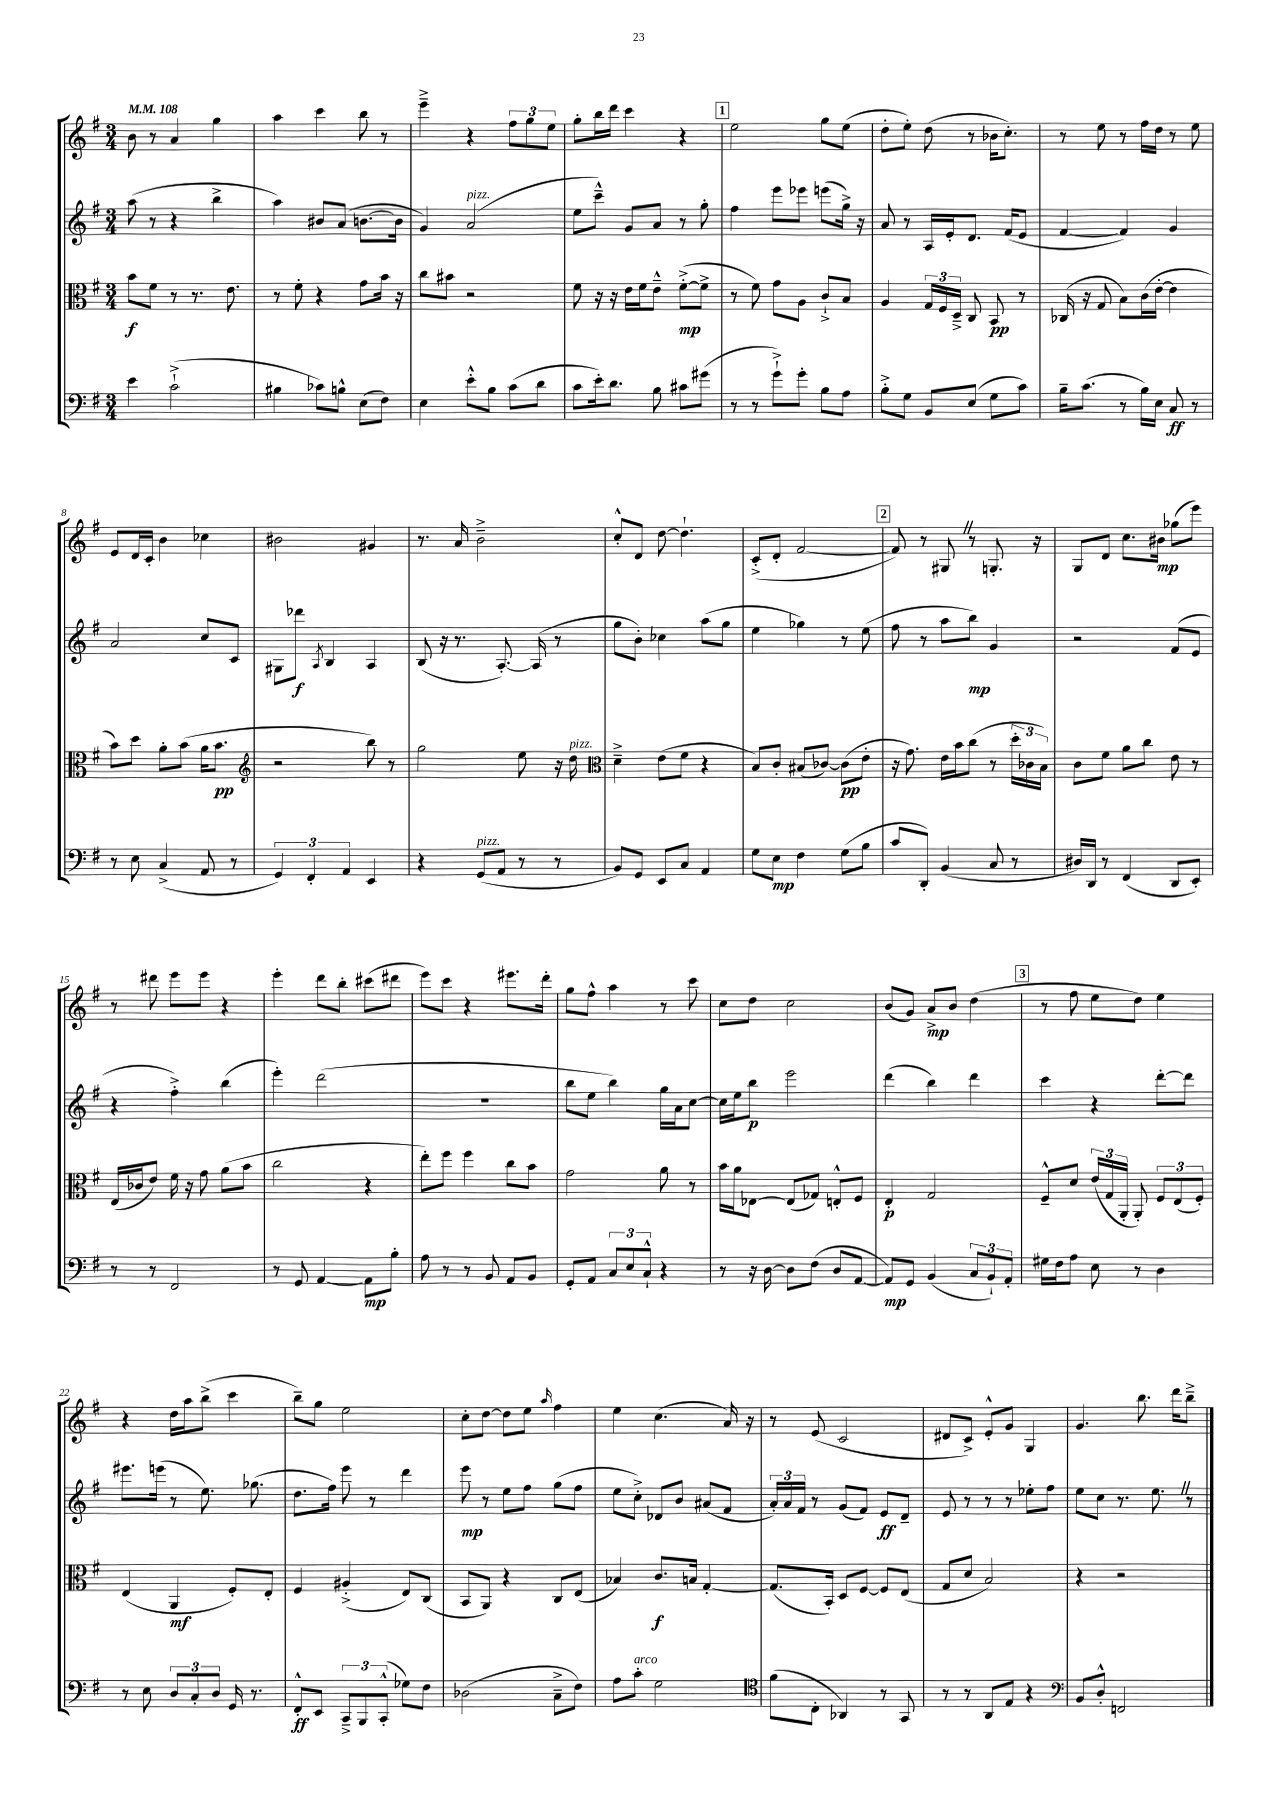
<<
\new StaffGroup <<
\new Staff = "s0" {
    \clef treble \key g \major \numericTimeSignature \time 3/4 \tempo 4 = 108
    \autoBeamOff b'8 r8 a'4 g''4 |
    a''4 c'''4 b''8 r8 |
    e'''4---> r4 \tuplet 3/2 { fis''8[ g''8 e''8] } |
    g''8[-. b''16 d'''16] c'''4 r4 |
    \mark \markup { \box "1" } e''2 g''8[ e''8]( |
    d''8[-. e''8]-.) d''8( r8 bes'16[ c''8.]-.) |
    r8 e''8 r8 fis''16[ d''16] r8 e''8 |
    e'8[ d'16 c'16]-. b'4 ces''4 |
    bis'2 gis'4 |
    r8. a'16 b'2---> |
    c''8[-.-^ d'8] d''8~ d''4.-! |
    c'8[-.->( d'8]-. fis'2~ |
    \mark \markup { \box "2" } fis'8) r8 gis8 \once \override BreathingSign.text = \markup { \musicglyph "scripts.caesura.straight" } \breathe r8 g8.-. r16 |
    g8[ d'8] c''8.[ bis'16]\mp ges''8[( e'''8]) |
    r8 dis'''8 e'''8[ e'''8] r4 |
    e'''4-. d'''8[ b''8]-. cis'''8[( dis'''8] |
    e'''8[) c'''8] r4 eis'''8.[ d'''16]-. |
    g''8[ fis''8]-^ a''4 r8 c'''8 |
    c''8[ d''8] c''2 |
    b'8[( g'8]) a'8[->\mp b'8] d''4( |
    \mark \markup { \box "3" } r8 fis''8 e''8[ d''8]) e''4 |
    r4 d''16[ a''16 b''8]->( c'''4 |
    b''8[--) g''8] e''2 |
    c''8[-. d''8]~ d''8[ e''8] \grace { a''16 } fis''4 |
    e''4 c''4.( a'16) r16 |
    r8 e'8( c'2 |
    dis'8[ c'8]->) e'8[-.-^ g'8] g4 |
    g'4. b''8. d'''16[ b''8]---> \bar "|." |
}
\new Staff = "s1" {
    \clef treble \key g \major \numericTimeSignature \time 3/4
    \autoBeamOff a''8( r8 r4 b''4-> |
    a''4) bis'8[ a'8]( b'8.[~ b'16] |
    g'4) a'2^\markup { \italic "pizz." }( |
    e''8[ c'''8]---^) g'8[ a'8] r8 g''8-. |
    \mark \markup { \box "1" } fis''4 e'''8[ ees'''8] e'''8[( g''16]->) r16 |
    a'8 r8 a16[ e'16-. d'8.] fis'16[( e'8] |
    fis'4~ fis'4) g'4 |
    a'2 c''8[ c'8] |
    gis8[ des'''8]\f \acciaccatura { a8 } b4 a4 |
    b8( r16 r8. a8.~-.) a16( r8 |
    g''8[ b'8]-.) ces''4 a''8[( g''8] |
    e''4 ges''4) r8 e''8( |
    \mark \markup { \box "2" } fis''8 r8 a''8[ b''8]\mp) g'4 |
    r2 fis'8[( e'8] |
    r4 fis''4-.->) b''4( |
    e'''4-.) d'''2( |
    R2. |
    b''8[ e''8] b''4) g''16[ a'16 c''8]~ |
    c''16[ e''16 b''8]\p e'''2 |
    d'''4( b''4) d'''4 |
    \mark \markup { \box "3" } c'''4 r4 d'''8[~-. d'''8] |
    eis'''8.[ e'''16]( r8 e''8.) ges''8.( |
    d''8.[ fis''16]) e'''8 r8 d'''4 |
    e'''8\mp r8 e''8[ fis''8] g''8[( fis''8] |
    e''8[ c''8]-.->) des'8[ b'8] ais'8[( fis'8] |
    \tuplet 3/2 { a'16[-.) a'16 fis'16] } r8 g'8[( fis'8]) e'8[\ff d'8]-- |
    e'8 r8 r8 r8 ees''8[-. fis''8] |
    e''8[ c''8] r8. e''8. \once \override BreathingSign.text = \markup { \musicglyph "scripts.caesura.straight" } \breathe r8 \bar "|." |
}
\new Staff = "s2" {
    \clef alto \key g \major \numericTimeSignature \time 3/4
    \autoBeamOff b'8[\f fis'8] r8 r8. e'8. |
    r8 fis'8-. r4 g'8[ b'16] r16 |
    c''8[ bis'8] r2 |
    fis'8 r16 r16 e'16[ fis'16 e'8]---^ fis'8[~-.->\mp( fis'8]-> |
    \mark \markup { \box "1" } r8 fis'8) g'8[ a8] c'8[-!-> b8] |
    a4 \tuplet 3/2 { g16[ fis16 d16]---> } c8 b,8\pp r8 |
    ces16( r16 g8 b8[) c'16( e'16]~-. e'4 |
    b'8[) d''8] a'8[-. b'8]( a'16[ b'8.]\pp |
    \clef treble r2 b''8) r8 |
    g''2 e''8 r16 d''16^\markup { \italic "pizz." } |
    \clef alto d'4---> e'8[( fis'8] r4 |
    b8[) c'8]-. bis8[( ces'8]~) ces'8[\pp( e'8]-. |
    \mark \markup { \box "2" } r16 g'8.) e'16[ b'16 c''8]( r8 \tuplet 3/2 { d''16[-. ces'16 b16]) } |
    c'8[ fis'8] a'8[ c''8] e'8 r8 |
    e16[( ces'16 e'8]) fis'16 r16 g'8 a'8[( b'8] |
    c''2 r4 |
    e''8[-.) fis''8] fis''4 c''8[ b'8] |
    g'2 a'8 r8 |
    b'16[ a'16 ees8]~ ees8[( ges8]) e8[-.-^ fis8] |
    e4-.\p g2 |
    \mark \markup { \box "3" } fis8[---^ d'8] \tuplet 3/2 { e'16[( g16 a,16]-. } a,8-.) \tuplet 3/2 { fis8[ e8( fis8]-.) } |
    e4( a,4\mf fis8[-.) e8]-. |
    fis4 ais4-.->( e8[) c8]( |
    b,8[ a,8]) r4 c8[ e8]( |
    bes4) c'8.[\f b16] g4~-. |
    g8.[( b,16]-.) d8[ fis8]~ fis8[ e8]( |
    g8[ d'8] b2) |
    r4 r2 \bar "|." |
}
\new Staff = "s3" {
    \clef bass \key g \major \numericTimeSignature \time 3/4
    \autoBeamOff e'4 c'2-!->( |
    bis4 ces'8[) b8]-^ e8[( fis8]) |
    e4 e'8[-.-^ b8] c'8[( d'8] |
    c'8[ e'16-.) d'8.] b8 cis'8[ gis'8]( |
    \mark \markup { \box "1" } r8 r8 g'8[-!->) g'8]-. b8[ a8] |
    b8[-.-> g8] b,8[ e8]( g8[ c'8]) |
    b16[-- c'8.]( r8 b16[) e16] c8\ff r8 |
    r8 e8 c4->( a,8 r8 |
    \tuplet 3/2 { g,4) fis,4-. a,4 } e,4 |
    r4 g,8[^\markup { \italic "pizz." }( a,8] r8 r8 |
    b,8[) g,8] e,8[ c8] a,4 |
    g8[ e8]\mp fis4 g8[( b8] |
    \mark \markup { \box "2" } c'8[ d,8]-.) b,4( c8 r8 |
    dis16[) d,16] r8 fis,4( d,8[ e,8]-.) |
    r8 r8 fis,2 |
    r8 g,8 a,4~ a,8[\mp b8]-. |
    a8 r8 r8 b,8 a,8[ b,8] |
    g,8[-. a,8] \tuplet 3/2 { c8[ e8 c8]-!-^ } r4 |
    r8 r16 d16~ d8[ fis8]( d8[ a,8]~ |
    a,8[\mp) g,8] b,4( \tuplet 3/2 { c8[ b,8-!) a,8]-. } |
    \mark \markup { \box "3" } gis16[ fis16 a8] e8 r8 d4 |
    r8 e8 \tuplet 3/2 { d8[ c8-. d8] } g,16 r8. |
    fis,8[-.-^\ff e,8] \tuplet 3/2 { c,8[---> b,,8 c,8]-.-^( } ges8[) fis8] |
    des2( c8[---> fis8]) |
    a8[ c'8]-.^\markup { \italic "arco" } g2 |
    \clef tenor fis'8[( c8]-. aes,4) r8 g,8 |
    r8 r8 a,8[ e8] r4 |
    \clef bass b,8[ d8]-.-^ f,2 \bar "|." |
}
>>
>>
